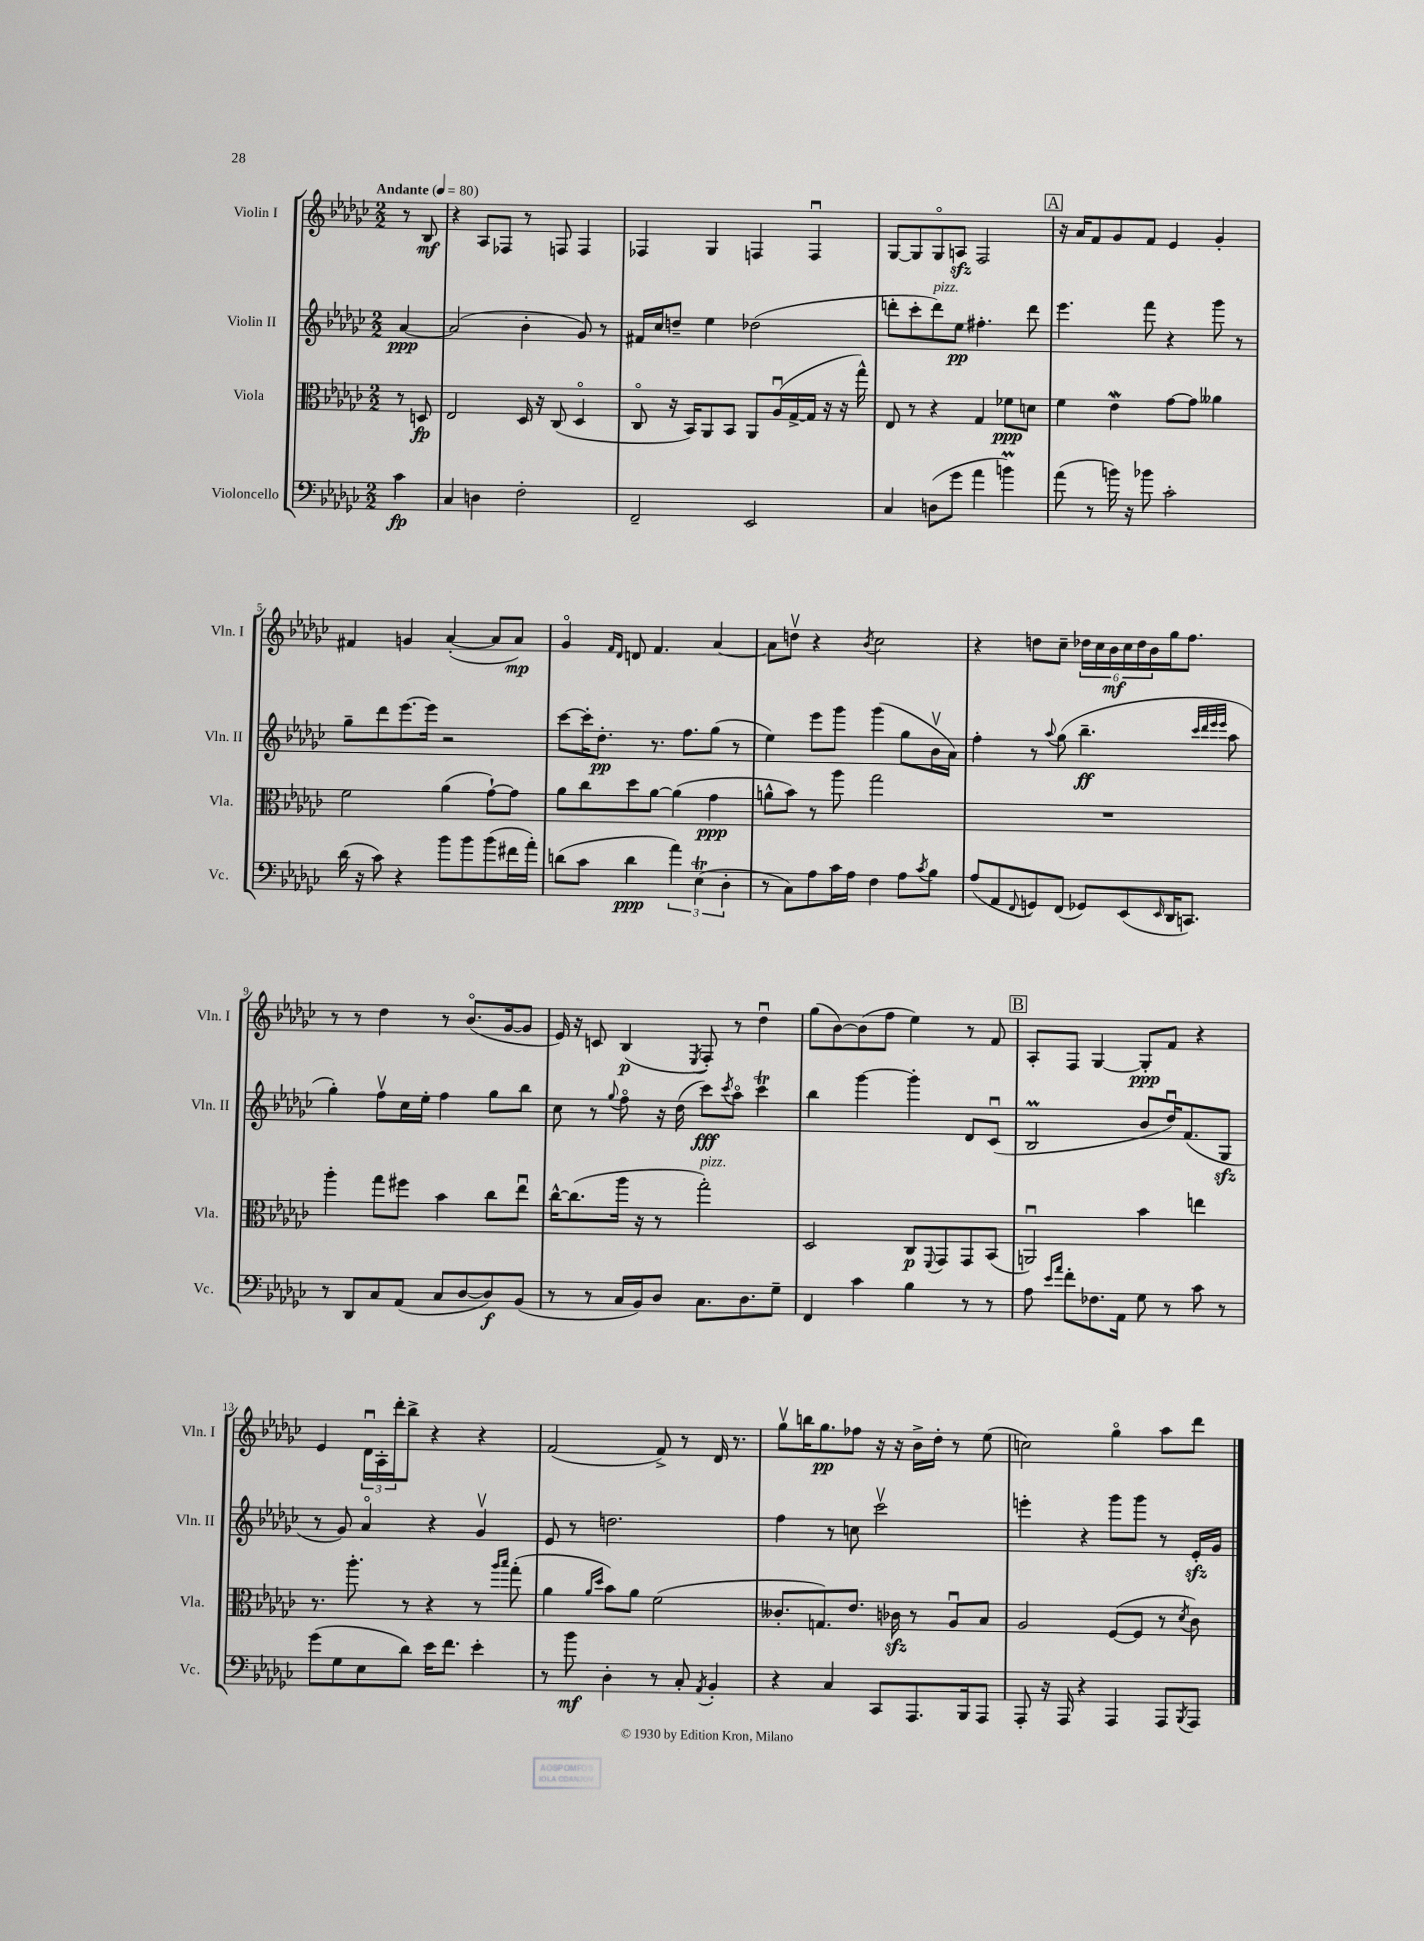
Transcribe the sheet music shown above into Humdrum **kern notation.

**kern	**kern	**kern	**kern
*staff4	*staff3	*staff2	*staff1
*clefF4	*clefC3	*clefG2	*clefG2
*k[b-e-a-d-g-c-]	*k[b-e-a-d-g-c-]	*k[b-e-a-d-g-c-]	*k[b-e-a-d-g-c-]
*M2/2	*M2/2	*M2/2	*M2/2
*MM80	*MM80	*MM80	*MM80
4c-\	8r	[4a-/	8r
.	8D/	.	8B-/
=	=	=	=
4C-/	2E-/	(2a-/]	4r
4D\	.	.	8A-/L
.	.	.	8F-/J
2F'\	16D-/	4b-'\	8r
.	16r	.	.
.	(8C-/	.	8F/
.	4D-o/	8g-/)	4F/
.	.	8r	.
=	=	=	=
2FF~/	8C-o/	16f#/LL	4F-/
.	.	16cc-/J	.
.	16r	8dd~/J	.
.	16BB-/LK)	.	.
.	8AA-/	4ee-\	4G-/
.	8BB-/J	.	.
2EE-/	8AA-/L	(2dd-\	4F/
.	(16A-u/L	.	.
.	[16G-^/	.	.
.	16G-/]JJ	.	4Fu/
.	16r	.	.
.	16r	.	.
.	16gg-^^\)	.	.
=	=	=	=
4C-/	8E-/	8ddd'\L	[8G-/L
.	8r	8ccc-'\	8G-/]
(8D\L	4r	8ddd\)	8G-o/
8g-\J	.	8ee-\J	8A/J
4a-\	4G-/	4.ff#'\	2F/
4b\)	8f-\L	.	.
.	8d\J	8ddd\	.
=	=	=	=
(8a-\	4f\	4.eee-\	16r
.	.	.	16a-/LK
8r	.	.	8f/
16b\)	4e-\	.	8g-/
16r	.	.	.
8b-\	.	8fff\	8f/J
2c-'\	[8g-\L	4r	4e-/
.	8g-\]J	.	.
.	4a--\	8ggg-\	4g-'/
.	.	8r	.
=	=	=	=
(16d-\	2f\	8gg-~\L	4f#/
16r	.	.	.
8c-\)	.	8ddd-\	.
4r	.	[8.eee-\	4g/
.	.	16eee-\]Jk	.
8b-\L	(4a-\	2r	([4a-'/
8b-\	.	.	.
(8b-\	[8g-`\L)	.	8a-/]L
16f#\L	8g-\]J	.	8a-/J)
16a-'\JJ)	.	.	.
=	=	=	=
(8d\L	8a-\L	[8ccc-\L	4g-o/
8c-\J	8cc-\	16ccc-'\]K	.
.	.	8.dd-'\J	.
.	.	.	16qqf/LL
.	.	.	16qqd-/JJ
4d\	8dd-\	.	8d/
.	[8a-\J	8.r	4.f/
6a-\)	(4a-\]	.	.
.	.	8.ff\L	.
(6E-\	.	.	.
.	4g-\	(8gg-\J	[4a-/
6D-'\	.	.	.
.	.	8r	.
=	=	=	=
8r	8a^^\L	4ee-\)	8a-\]L
8C-\L)	8b-\J)	.	8ddv\J
8A-\	8r	8eee-\L	4r
16c-\L	8aa-\	8ggg-\J	.
16A-\JJ	.	.	.
.	.	.	8qb-/
4F\	2gg-\	(4ggg-\	2cc-\
8A-\L	.	8gg-\L	.
8qc-/	.	.	.
8B-\J	.	16b-v\L	.
.	.	16a-\JJ)	.
=	=	=	=
(8A-/L	1r	4ff'\	4r
8AA-/	.	.	.
8qqFF/	.	.	.
8GG/)	.	8r	8dd\L
.	.	8qqaa-/	.
(8FF/J	.	(8gg-\	8cc-~\J
8GG-/L)	.	4.bb-~\	24dd-\LL
.	.	.	24cc-\
.	.	.	24b-\
(8EE-/	.	.	24cc-\
.	.	.	24dd-\
.	.	.	24b-\
16qqEE-/	.	.	.
16DD-/K	.	.	16gg-\J
8.CC/J)	.	.	8.ff\J
.	.	32qqccc-/LLL	.
.	.	32qqddd-/	.
.	.	32qqeee-/	.
.	.	32qqeee-/JJJ	.
.	.	8aa-\	.
=	=	=	=
8r	4aa-'\	4gg-'\)	8r
8DD-/L	.	.	8r
8C-/	8gg-\L	8ffv\L	4dd-\
(8AA-/J	8ff#\J	16cc-\L	.
.	.	16ee-'\JJ	.
8C-/L	4b-\	4ff\	8r
[8D-/	.	.	(8.b-o/L
8D-/])	8cc-\L	8gg-\L	.
.	.	.	[16g-/k
(8BB-/J	8ee-u\J	8bb-\J	8g-/]J
=	=	=	=
8r	[16cc-^^\LK	8cc-\	16e-/)
.	(8.cc-\]	.	16r
8r	.	8r	8c/
.	.	8qqgg-/	.
16C-/LL	16aa-\Jk	8ffo\	(4B-/
16BB-/J)	16r	.	.
8D-/J	8r	16r	.
.	.	(16dd-\	.
.	.	.	8qE-/
8.C-\L	2gg-'\)	8ccc-\L)	8F'/)
.	.	8qccc-/	.
.	.	8aa-o\J	8r
8.D-\	.	.	.
.	.	4ccc-\	4dd-u\
8G-~\J	.	.	.
=	=	=	=
4FF/	2D-/	4bb-\	(8gg-\L
.	.	.	[8b-\)
4c-\	.	[4ggg-\	(8b-\]
.	.	.	8ff\J
4B-\	8C-/L	4ggg-'\]	4ee-\)
.	8qqFF/	.	.
.	8GG-/	.	.
8r	8GG-/	8d-/L	8r
8r	(8BB-/J	(8c-u/J	8f/
=	=	=	=
8A-\	2AAu/)	2B-/	8A-'/L
16qqe-/LL	.	.	.
16qqa-/JJ	.	.	.
8f'\L	.	.	8F/J
8.F-\	.	.	[4G-/
16AA-\Jk	.	.	.
8G-\	4b-\	8b-/L	8G-'/]L
8r	.	16dd-u/K)	8f/J
.	.	(8.f/	.
8c-\	4ee\	.	4r
8r	.	8G-/J	.
=	=	=	=
(8g-\L	8.r	8r	4e-/
8G-\	.	8g-/)	.
.	8.aa-'\	.	.
8E-\	.	4a-o/	24d-u\LL
.	.	.	24A-'\
.	.	.	24ddd-'\J
8d-\J)	8r	.	8bb-^\J
16e-\LK	4r	4r	4r
8.f\J	.	.	.
4e-'\	8r	4g-v/	4r
.	16qqaa-/LL	.	.
.	16qqbb-/JJ	.	.
.	(8gg-'\	.	.
=	=	=	=
8r	4a-\	8e-/	(2f/
8b-\	.	8r	.
.	16qqa-/LL	.	.
.	16qqdd-/JJ	.	.
4D-'\	8b-\L)	2.dd\	.
.	8a-\J	.	.
8r	(2f\	.	8f^/)
8C-'/	.	.	8r
8qAA-/	.	.	.
4BB-'/	.	.	16d-/
.	.	.	8.r
=	=	=	=
4r	8.c--'/L	4ff\	8gg-v\L
.	.	.	16bb\K
.	8.G/)	.	8.gg-\
4C-/	.	8r	.
.	8.e-/J	8cc\	8ff-\J
8CC-/L	.	2ccc-v\	16r
.	16c-\	.	16r
8.AAA-/	8r	.	16b-^\LL
.	.	.	16dd-'\JJ
.	8A-u/L	.	8r
16BBB-/k	.	.	.
8AAA-/J	8B-/J	.	(8ee-\
=	=	=	=
8AAA-'/	2A-/	4eee'\	2cc\)
16r	.	.	.
16AAA-/	.	.	.
4r	.	4r	.
4AAA-/	([8F/L	8ggg-\L	4gg-o\
.	8F/]J	8ggg-\J	.
8AAA-/L	8r	8r	8aa-\L
8qBBB-/	8qd-/	.	.
8AAA-/J	8c-\)	16e-'/LL	8ddd-\J
.	.	16g-/JJ	.
==	==	==	==
*-	*-	*-	*-
